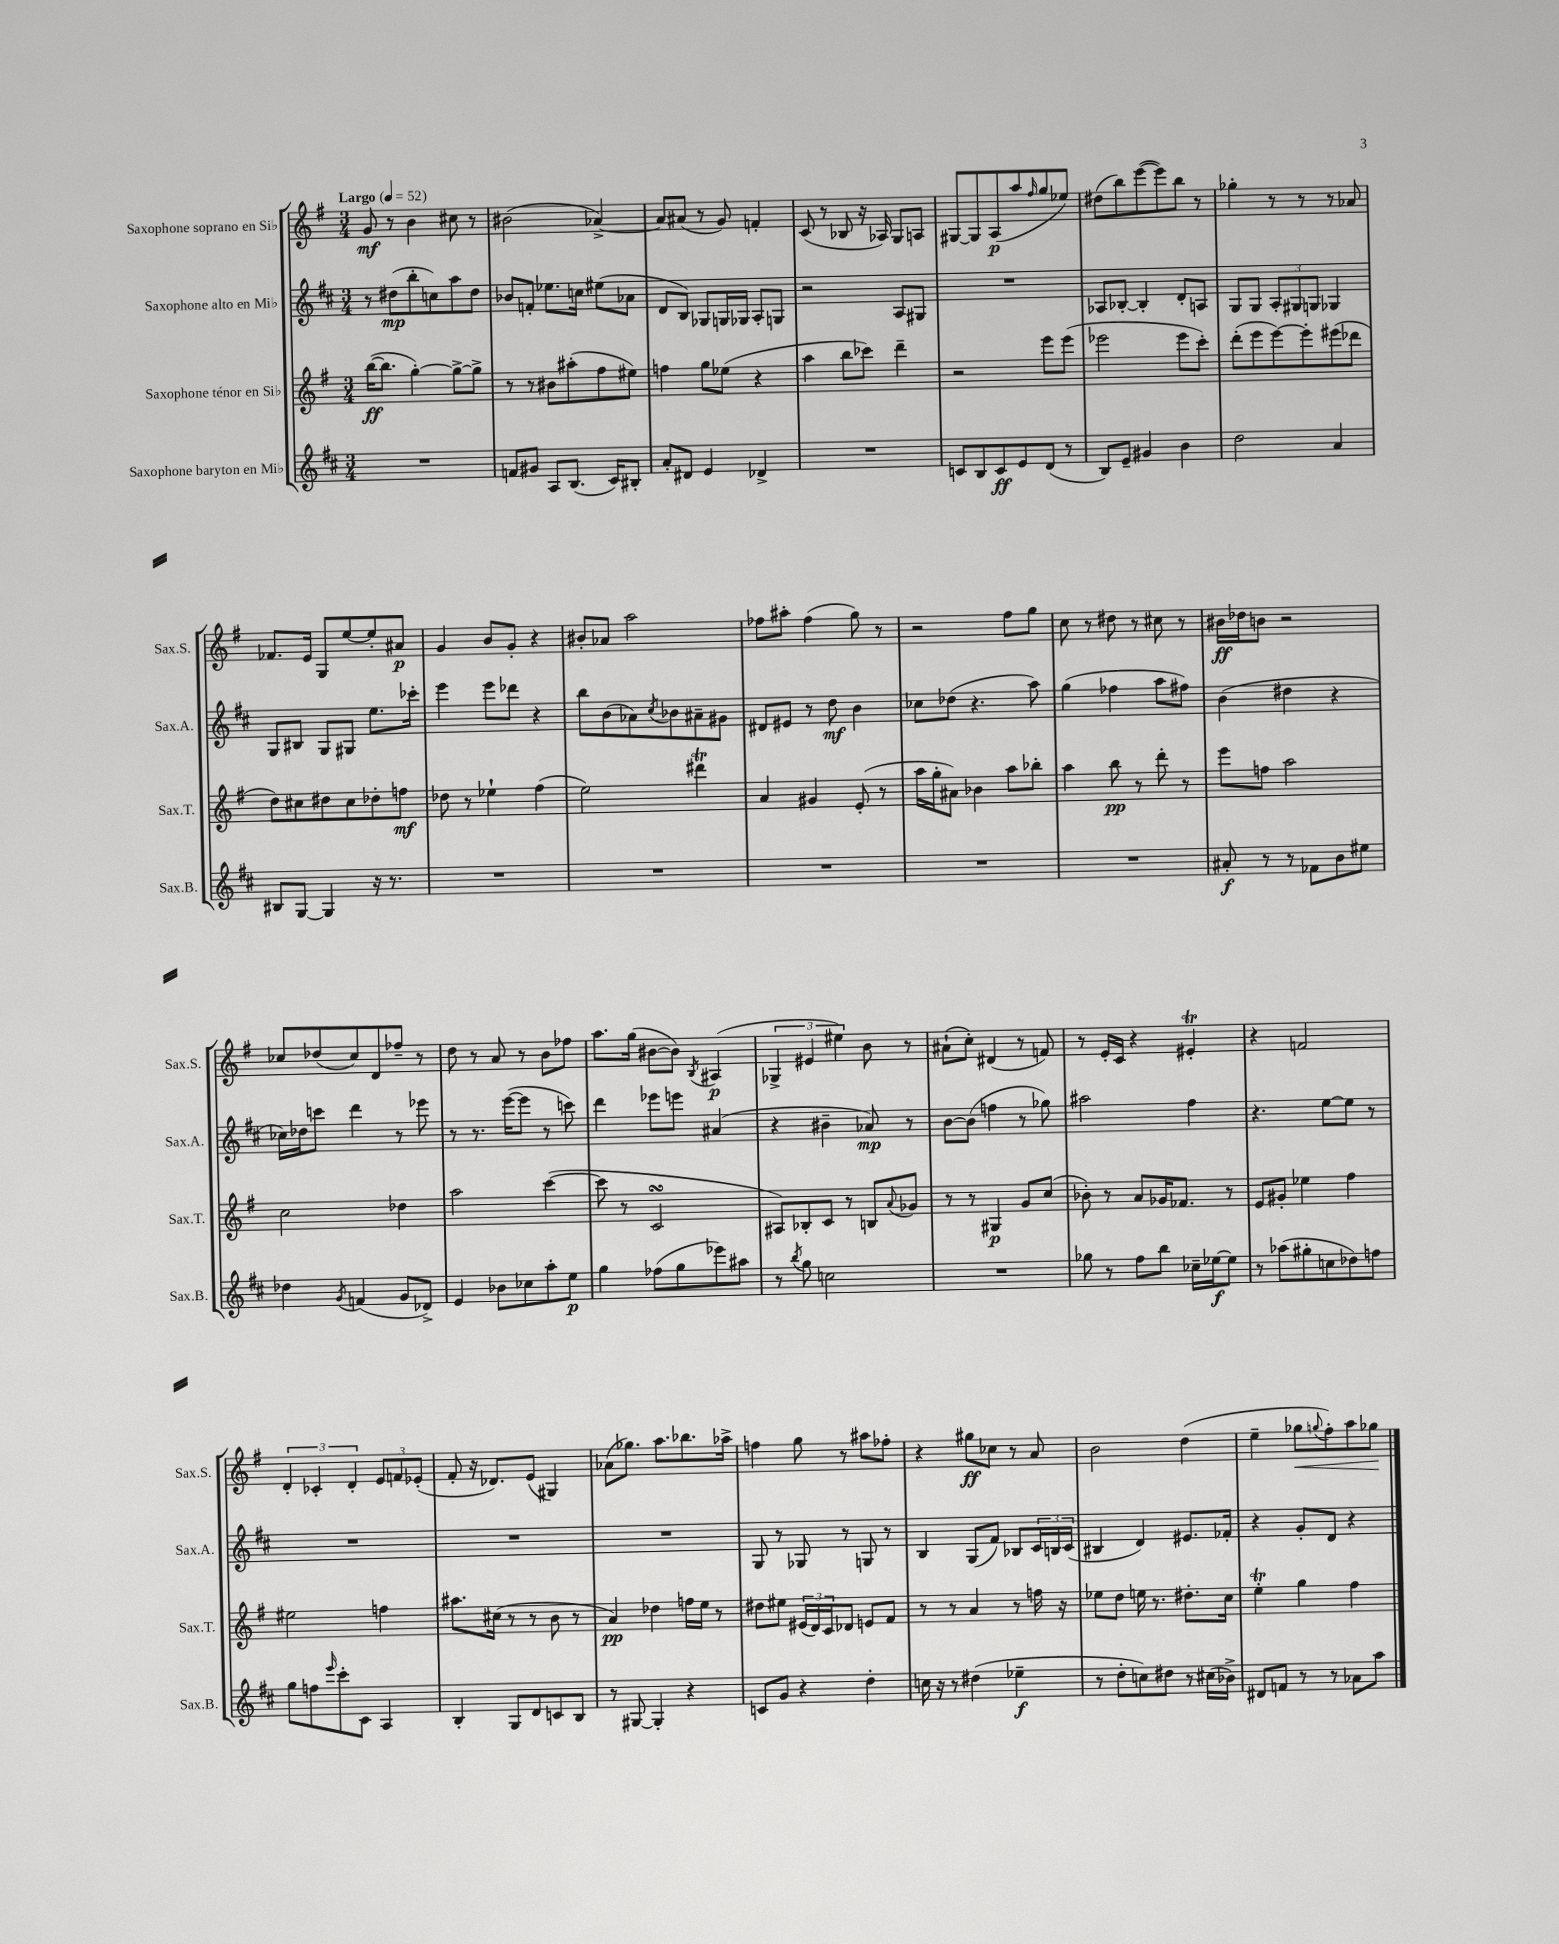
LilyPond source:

<<
\new StaffGroup <<
\new Staff = "s0" \with { instrumentName = "Saxophone soprano en Sib" shortInstrumentName = "Sax.S." } {
    \clef treble \key g \major \numericTimeSignature \time 3/4 \tempo "Largo" 4 = 52
    g'8\mf r8 b'4 cis''8 r8 |
    bis'2( aes'4~->) |
    aes'8 ais'8( r8 g'8) f'4-. |
    c'8( r8 bes8 r16 aes16) g8 a8 |
    gis8~ gis8 a8\p( a''8 \grace { fis''16 } g''8 ees''8) |
    dis''8( b''8) e'''8~( e'''8) b''8 r8 |
    ges''4-. r8 r8 r8 aes'8 |
    fes'8. e'16 g8 e''8~ e''8-. ais'8\p |
    g'4 b'8 g'8-. r4 |
    bis'8-. aes'8 a''2 |
    fes''8 ais''8-. fes''4( g''8) r8 |
    r2 fis''8 g''8 |
    c''8 r8 dis''8 r8 cis''8 r8 |
    bis'16\ff des''16 b'8 r2 |
    ces''8 des''8( ces''8) d'8 fes''8-- r8 |
    d''8 r8 a'8 r8 b'8 fes''8 |
    a''8. g''16( bis'8~ bis'8) \acciaccatura { b8 } ais4\p( |
    \tuplet 3/2 { ges4-> eis'4 eis''4) } b'8 r8 |
    ais'8-!( c''8-.) dis'4( r8 f'8) |
    r8 e'16-. c'16 r4 eis'4-.\trill |
    r4 f'2 |
    \tuplet 3/2 { d'4-. ces'4-. d'4-. } \tuplet 3/2 { e'8 f'8 ees'8-.( } |
    fis'8-. r16 des'8.) e'8( gis4) |
    aes'8( ges''8.) a''8. bes''8. aes''16-> |
    f''4 g''8 r8 ais''8 fes''8-. |
    r4 gis''8\ff ces''8 r8 a'8 |
    b'2 d''4( |
    e''4-- ges''8\< \appoggiatura { g''8 } fis''8-.) a''8 ges''8\! \bar "|." |
}
\new Staff = "s1" \with { instrumentName = "Saxophone alto en Mib" shortInstrumentName = "Sax.A." } {
    \clef treble \key d \major \numericTimeSignature \time 3/4
    r8 dis''8\mp( b''8-. c''8) a''8 dis''8 |
    bes'8 f'8-. ees''8. c''16 eis''8( aes'8 |
    d'8 b8) ges8 g16 ges16 a8-. g8 |
    r2 a8 gis8 |
    R2. |
    aes8 bes8~-. bes4-. d'8-. a8 |
    g8 g8 \tuplet 3/2 { a8-. gis8 g8 } ges4 |
    g8 bis8 g8 gis8 e''8. ces'''16-. |
    e'''4 e'''8 des'''8 r4 |
    b''8 b'8( aes'8) \acciaccatura { cis''8 } bes'8 ais'8-- gis'8 |
    dis'8 eis'8 r8 d''8\mf b'4 |
    ces''8 des''8( r4. a''8) |
    g''4( fes''4 a''8 fis''8) |
    b'4( dis''4 r4 |
    ces''16) des''16 c'''8 d'''4 r8 ees'''8 |
    r8 r8. e'''16~( e'''8 r8 c'''8) |
    d'''4 ees'''8 e'''8 ais'4( |
    r4 bis'4-- aes'8\mp) r8 |
    b'8~ b'8( f''4 r8 ges''8) |
    ais''2 fis''4 |
    r4. e''8~ e''8 r8 |
    R2. |
    R2. |
    R2. |
    g8 r8 ges8 r8 g8 r8 |
    b4 g8( fis'8) bes8 \tuplet 3/2 { cis'16 b16 cis'16( } |
    bis4 d'4) eis'8. fes'16-. |
    r4 g'8-. d'8 r4 \bar "|." |
}
\new Staff = "s2" \with { instrumentName = "Saxophone ténor en Sib" shortInstrumentName = "Sax.T." } {
    \clef treble \key g \major \numericTimeSignature \time 3/4
    b''16~\ff( b''8. g''4~-.) g''8~-> g''8-> |
    r8 r8 bis'8 ais''8-.( fis''8 eis''8) |
    f''4 g''8 ees''8( r4 |
    a''4 b''8 ces'''8) d'''4-- |
    r2 e'''8 e'''8( |
    ees'''2 ees'''8 c'''8-.) |
    d'''8-.( e'''8 e'''8~) e'''8-. eis'''8( des'''8 |
    d''8) cis''8 dis''8 cis''8 des''8-. f''8\mf |
    des''8 r8 ees''4-! fis''4( |
    e''2) dis'''4\trill |
    a'4 gis'4 e'8-.( r8 |
    a''16 g''16-. ais'8) bes'4 a''8 bes''8-. |
    a''4 b''8\pp r8 d'''8-. r8 |
    e'''8 f''8 a''2 |
    c''2 des''4 |
    a''2 c'''4~( |
    c'''8 r8 c'2\turn |
    ais8) bes8-. c'8 r8 b8 \appoggiatura { a'8 } ges'8 |
    r8 r8 gis4\p g'8 c''8( |
    bes'8-.) r8 a'8 ges'16 fes'8. r8 |
    e'8 gis'8-. ees''4 fis''4 |
    eis''2 f''4 |
    ais''8. cis''16( r8 r8 b'8 r8 |
    a'4\pp) des''4 f''16 e''16 r8 |
    dis''8 eis''8 \tuplet 3/2 { eis'16( d'16) c'16 } des'8 e'8 fis'8 |
    r8 r8 a'4 r8 f''16 r16 |
    ees''8 d''8 e''16 r8. dis''8.-. c''16 |
    e''4-.\trill g''4 fis''4 \bar "|." |
}
\new Staff = "s3" \with { instrumentName = "Saxophone baryton en Mib" shortInstrumentName = "Sax.B." } {
    \clef treble \key d \major \numericTimeSignature \time 3/4
    R2. |
    f'8 gis'8 a8 b8.( cis'16) bis8-. |
    a'8-. dis'8 e'4 des'4-> |
    R2. |
    c'8 b8 c'8\ff e'8 d'8( r8 |
    b8) e'8-- gis'4 b'4 |
    d''2 a'4 |
    bis8 g8~ g4 r16 r8. |
    R2. |
    R2. |
    R2. |
    R2. |
    R2. |
    ais'8-.\f r8 r8 fes'8 b'8 eis''8 |
    des''4 \acciaccatura { g'8 } f'4( g'8 des'8->) |
    e'4 bes'8 ces''8 a''8-. e''8\p |
    g''4 fes''8( g''8 ees'''8) ais''8 |
    r8 \acciaccatura { b''8 } g''8 c''2 |
    R2. |
    ges''8 r8 fis''8 b''8 ces''16-- ees''16~\f ees''8 |
    r8 aes''8( gis''8-. c''8 des''8) f''8 |
    g''8 f''8 \grace { e'''16 } cis'''8-. cis'8 a4 |
    b4-. g8 d'8 c'8 b8 |
    r8 gis8~ gis4-. r4 |
    c'8 g'8 r4 d''4-. |
    c''16 r16 r8 dis''4( ees''4--\f |
    r8 d''8-. c''8) dis''8 r8 cis''16( bes'16->) |
    dis'8 f'8 r8 r8 aes'8 a''8 \bar "|." |
}
>>
>>
\layout { \context { \Score \remove "Bar_number_engraver" } }
